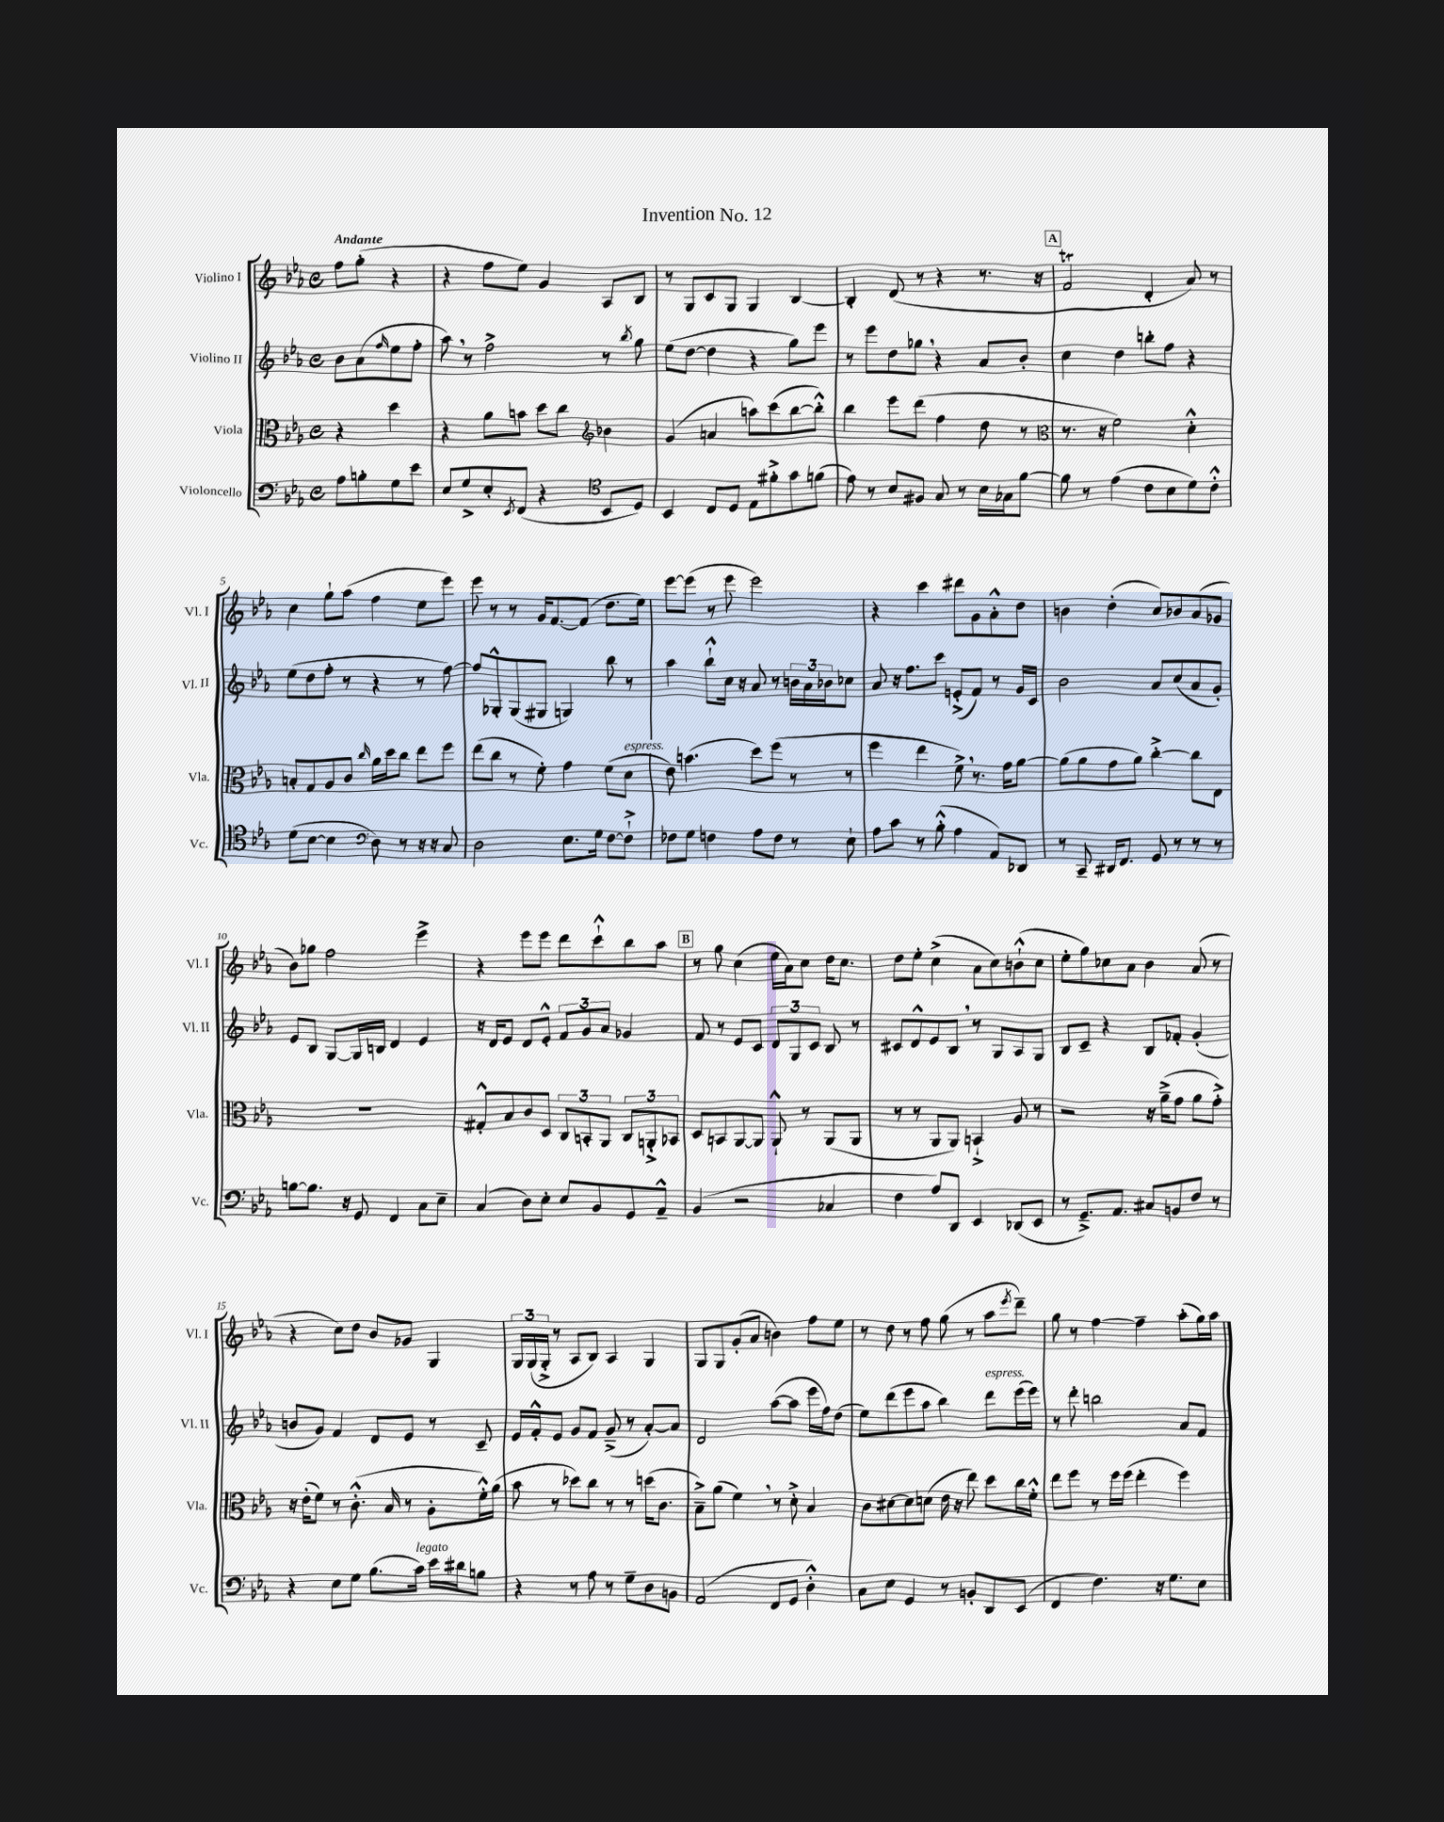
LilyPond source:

\header { title = "Invention No. 12" }
<<
\new StaffGroup <<
\new Staff = "s0" \with { instrumentName = "Violino I" shortInstrumentName = "Vl. I" } {
    \clef treble \key ees \major \defaultTimeSignature \time 4/4 \partial 2 \tempo "Andante"
    f''8 g''8-.( r4 |
    r4 f''8 ees''8) g'4 aes8 bes8 |
    r8 g8 c'8 g8 g4 bes4~ |
    bes4-. d'8( r8 r4 r8. r16 |
    \mark \markup { \box "A" } f'2\trill d'4-. aes'8) r8 |
    c''4 g''8-! aes''8( f''4 ees''8 ees'''8) |
    ees'''8 r8 r8 g'16 f'8.~ f'8( d''8. ees''16) |
    ees'''8~ ees'''8( r8 ees'''8 ees'''2) |
    r4 c'''4 dis'''8 g'8 aes'8-.-^ d''8 |
    b'4 d''4-.( c''8) bes'8 aes'8( ges'8 |
    bes'8) ges''8 f''2 ees'''4-> |
    r4 ees'''8 ees'''8 d'''8 c'''8-!-^ bes''8 aes''8 |
    \mark \markup { \box "B" } r8 g''8 c''4( ees''16 aes'16) c''8 d''16 c''8. |
    d''8 ees''8-. c''4->( aes'8 c''8) b'8-!-^( c''8 |
    ees''8-. g''8) ces''8 aes'8 bes'4 aes'8( r8 |
    r4 c''8) d''8 bes'8 ges'8 g4 |
    \tuplet 3/2 { g16 g16( g16-.-> } r8 aes8 bes8) aes4 g4 |
    g8 g8 g'8-.( aes'8 b'4) f''8 ees''8 |
    r8 d''8 r8 f''8 g''8( r8 aes''8 \acciaccatura { ees'''8 } d'''8--) |
    g''8 r8 f''4~ f''4-- aes''8-.( g''16) aes''16 \bar "|." |
}
\new Staff = "s1" \with { instrumentName = "Violino II" shortInstrumentName = "Vl. II" } {
    \clef treble \key ees \major \defaultTimeSignature \time 4/4 \partial 2
    bes'8 aes'8( \grace { f''16 } ees''8 f''8-. |
    aes''8) \breathe r8 f''2-> r8 \acciaccatura { bes''8 } g''8 |
    ees''8( d''8~ d''4 r4 g''8) ees'''8 |
    r8 ees'''8 d''8 ges''8 \breathe r4 aes'8 bes'8-. |
    \mark \markup { \box "A" } c''4 d''4 b''8-. f''8 r4 |
    ees''8( d''8 f''8-. r8 r4 r8 f''8~) |
    f''8 ges8-.-^ ges8( gis8 g4) bes''8 r8 |
    aes''4 bes''8-!-^ c''16 r16 aes'8 r8 \tuplet 3/2 { b'16 aes'16 bes'16 } ces''8 |
    aes'8 r16 f''8. c'''8 e'8-.->( f'8) r8 g'16 c'16 |
    bes'2 aes'8 c''8( aes'8 g'8-.) |
    ees'8 bes8 g8~ g16 b16 d'4 ees'4 |
    r16 d'16 ees'8 d'8 ees'8-.-^ \tuplet 3/2 { f'8 g'8 aes'8 } ges'4 |
    \mark \markup { \box "B" } f'8 r8 ees'8 c'8 \tuplet 3/2 { d'8 g8 c'8 } bes8 r8 |
    cis'8 d'8-^ ees'8 bes8 \breathe r8 g8 aes8 g8 |
    bes8 c'8-- r4 bes8 fes'8-. g'4-.( |
    b'8 g'8) f'4 d'8 ees'8 r8 c'8-- |
    ees'16 f'16-.-^ ees'8 g'8 f'8 g'8--->( r8 aes'8~-.) aes'8 |
    d'2 aes''8~( aes''8 ees'''16 f''16) d''8( |
    ees''8) d'''8( ees'''8 aes''8 bes''4) d'''8^\markup { \italic "espress." } ees'''16( ees'''16) |
    r8 d'''8-. b''2 aes'8 f'8 \bar "|." |
}
\new Staff = "s2" \with { instrumentName = "Viola" shortInstrumentName = "Vla." } {
    \clef alto \key ees \major \defaultTimeSignature \time 4/4 \partial 2
    r4 d''4 |
    r4 aes'8 b'8 d''8 c''8 \clef treble bes'4 |
    g'4( a'4 a''8) c'''8( bes''8~ bes''8-.-^) |
    bes''4 ees'''8 d'''8( f''4 d''8 r8 |
    \mark \markup { \box "A" } \clef alto r8. r16 f'2) d'4-.-^ |
    b8-. g8 aes8 c'8 \grace { c''16 } aes'16 d''16 c''8 ees''8 f''8 |
    ees''8( c''8 r8 f'8-.) g'4 f'8( d'8^\markup { \italic "espress." } |
    ees'8) b'4.( d''8) f''8( r8 r8 |
    f''4 ees''4 f'8->) \breathe r8. g'16 aes'8~ |
    aes'8( aes'8 g'8 aes'8) c''4~-.-> c''8 ees8 |
    R1 |
    gis8-.-^ bes8 c'8 d8 \tuplet 3/2 { c8 b,8-. aes,8 } \tuplet 3/2 { c8 a,8-.-> bes,8 } |
    \mark \markup { \box "B" } d8 b,8 aes,8~ aes,8 aes,8-!-^ r8 aes,8( aes,8 |
    r8 r8 aes,8 aes,8) b,4-!-> aes8 r8 |
    r2 r16 aes'16--->( g'8 aes'8 g'8-.->) |
    r16 ees'16-.( f'8) r8 c'8.-.-^( bes16 r8 aes8-. f'16-.-^) aes'16( |
    bes'8 r8 des''8) c''8 r8 r8 d''16( c'8. |
    bes8--->) aes'8( f'4) \breathe r8 d'8-.-> bes4 |
    c'8 dis'8~ dis'8 d'8( ees'16 r16 ees''8) d''8 c''16 f'16-.-^ |
    ees''8 f''8 r8 f''16 f''16( ees''4-. f''4) \bar "|." |
}
\new Staff = "s3" \with { instrumentName = "Violoncello" shortInstrumentName = "Vc." } {
    \clef bass \key ees \major \defaultTimeSignature \time 4/4 \partial 2
    aes8 b8-. g8 ees'8 |
    ees8 g8-> ees8-. \acciaccatura { ees,8 } f,8( r4 \clef tenor bes,8 d8) |
    bes,4 c8 d8 ees8 fis'8-.-> g'8 f'8( |
    ees'8) r8 bes8 fis8 g8 r8 bes16 ges16 f'8~ |
    \mark \markup { \box "A" } f'8 r8 ees'4( c'8 bes8 d'8) c'8-.-^ |
    d'8( bes8~ bes4 \clef bass d8) r8 r16 r16 c8 |
    d2 ees8. g16 f8~ f8-!-> |
    fes8 g8 f4 aes8 f8 r8 ees8-! |
    aes8 c'8 r8 bes8-.-^( aes4 aes,8) des,8 |
    r8 c,8-- dis,16 f,8. g,8 r8 r8 r8 |
    b8~ b8. r16 g,8 f,4 c8 ees8-- |
    c4( d8) ees8-. ees8 bes,8 g,8 aes,8---^ |
    \mark \markup { \box "B" } bes,4( r2 ces4 |
    f4 aes8) d,8 ees,4 des,8( ees,8 |
    r8 g,8.--->) aes,8. cis8 b,8 f8 r8 |
    r4 ees8 g8 bes8.( c'16^\markup { \italic "legato" }) ees'16 dis'16 b8 |
    r4 r8 aes8 r8 g8-- d8 b,8 |
    aes,2( f,8 g,8 d4-.-^) |
    c8 ees8 g,4 r8 b,8-. d,8 ees,8( |
    f,4 f4.) r16 g8. ees8 \bar "|." |
}
>>
>>
